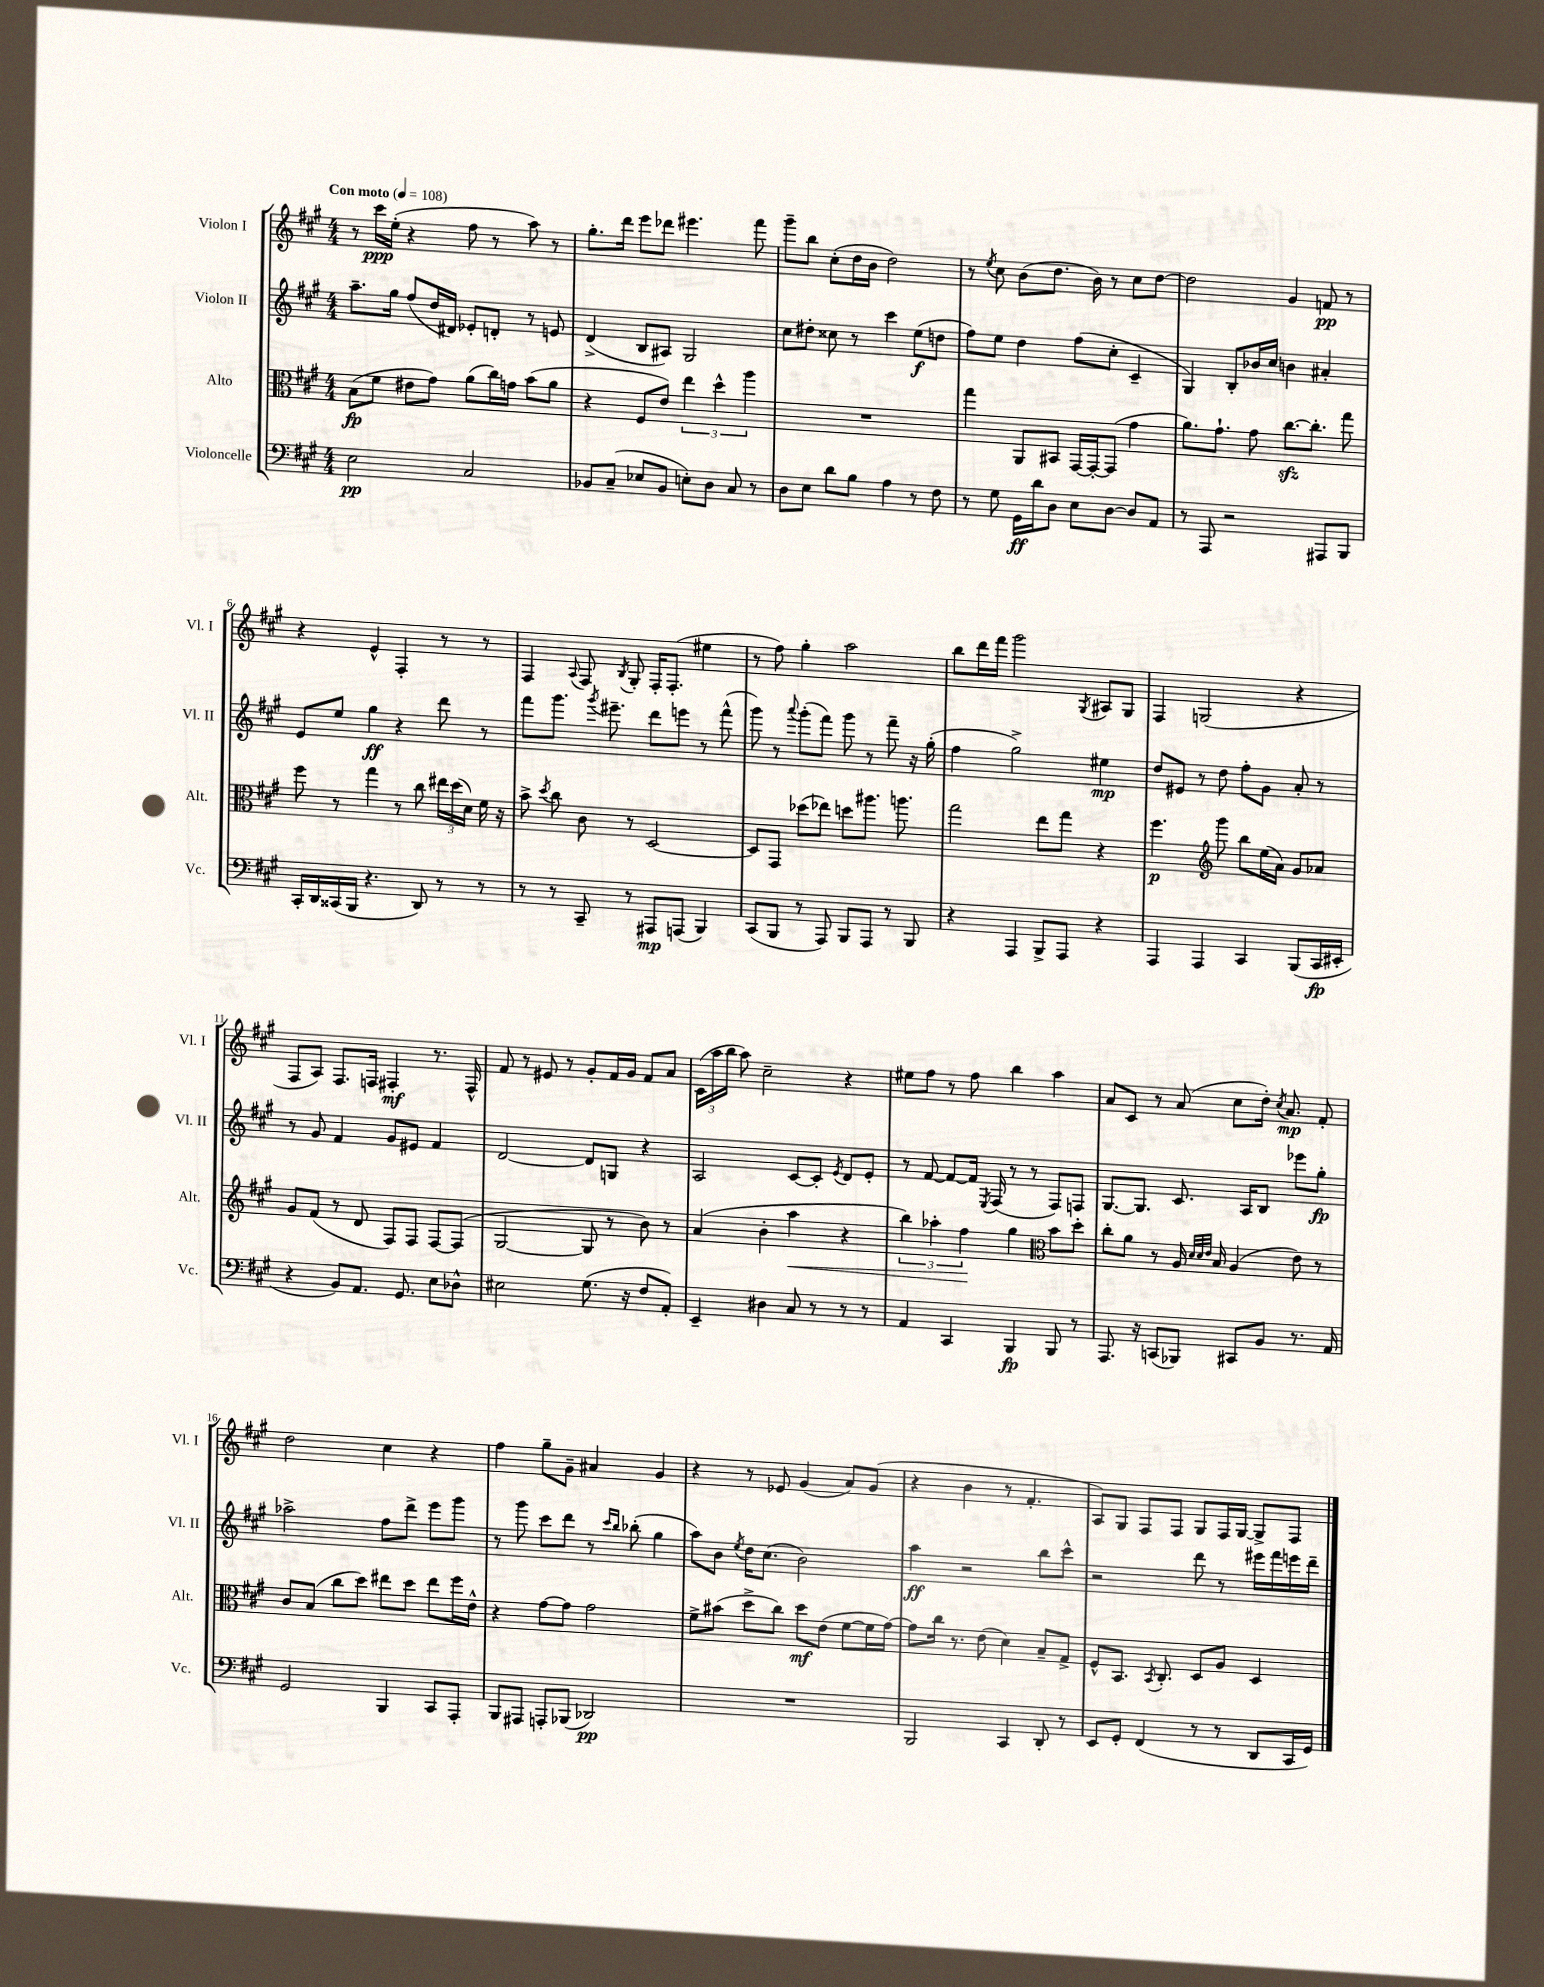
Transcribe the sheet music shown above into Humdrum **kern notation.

**kern	**kern	**kern	**kern
*staff4	*staff3	*staff2	*staff1
*clefF4	*clefC3	*clefG2	*clefG2
*k[f#c#g#]	*k[f#c#g#]	*k[f#c#g#]	*k[f#c#g#]
*M4/4	*M4/4	*M4/4	*M4/4
*MM108	*MM108	*MM108	*MM108
2E	(8B	8.aa~	8r
.	8f#	.	16ccc#
.	.	16gg#	(16ee'
.	8e#	(8ff#	4r
.	8g#)	16dd	.
.	.	16d#)	.
2C#	(8a	8e-'	8ff#
.	16cc#)	8d'	8r
.	16g	.	.
.	(8b	8r	8aa)
.	8a	8e	8r
=	=	=	=
8BB-	4r	(4d^	8.gg#'
(8C#~	.	.	.
.	.	.	16ddd
8E-	8F#	8B	8eee
8BB-	8e)	8A#)	8ddd-
8E')	6ee	2G#	4.eee#
8D	.	.	.
.	6dd^^	.	.
8C#	.	.	.
.	6aa	.	.
8r	.	.	8fff#
=	=	=	=
8D	1r	8cc#	8ggg#~
8E	.	8dd#'	8bb
8d	.	8cc##	(8cc#'
8B	.	8r	16dd
.	.	.	16b
4A	.	4ccc#	2dd)
8r	.	(8ee	.
8F#	.	8dd	.
=	=	=	=
8r	4gg#	8ff#)	8r
.	.	.	8qee
8G#	.	8ee	8cc#
16GG#	8AA	4dd	(8b
16d	.	.	.
8D	8BB#	.	8.dd
8E	[16GG#	(8ff#	.
.	16GG#'_	.	16b)
[8D	(8GG#]	8cc#'	8r
8D]	4g#	4c#~	8cc#
8AA	.	.	[8dd
=	=	=	=
8r	8.a)	4G#)	2dd]
8AAA	.	.	.
.	8.g#`	.	.
2r	.	8B'	.
.	8g#	16b-	.
.	.	16cc#	.
.	[8.cc#	4b	4g#
.	8.cc#']	.	.
8AAA#	.	4a#'	8f
8BBB	8gg#	.	8r
=	=	=	=
16CC#'	8ff#	8e	4r
16DD	.	.	.
(16CC##	8r	8ee	.
16BBB	.	.	.
4.r	4gg#	4gg#	4e^^
.	8r	4r	4F#'
8DD)	8cc#	.	.
8r	24ee#	8ddd	8r
.	(24dd	.	.
.	24d)	.	.
8r	16f#	8r	8r
.	16r	.	.
=	=	=	=
8r	8b^	8fff#	4F#
.	8qdd	.	.
8r	8cc#	8.ggg#	.
.	.	.	8qqA
8CC#~	8c#	.	8F#
.	.	8qggg#	.
.	.	8.eee#~	.
.	.	.	8qB
8r	8r	.	8G#'
8AAA#	[2D	8ddd	16F#'
.	.	.	(8.F#'
(8AAA	.	8eee	.
4BBB)	.	8r	4ee#
.	.	(8fff#^^	.
=	=	=	=
(8CC#	8D]	8ggg#)	8r
8BBB	8GG#	8r	8ff#)
.	.	8qqaaa	.
8r	(8dd-	(8ggg#'	4gg#'
8AAA)	8ee-)	8fff#)	.
8BBB	8dd	8ggg#	2aa
8AAA	8.aa#	8r	.
8r	.	8fff#~	.
.	8.aa	.	.
8BBB	.	16r	.
.	.	(16gg#'	.
=	=	=	=
4r	2gg#	4ff#	8bb
.	.	.	16ddd
.	.	.	16fff#
4AAA	.	2gg#^)	2ggg#
8BBB^	8ee	.	.
8AAA	8gg#	.	.
.	.	.	8qG#
4r	4r	4ee#	8A#
.	.	.	8G#
=	=	=	=
4AAA	4.ff#	8dd	4F#
.	.	8e#	.
4AAA	.	8r	(2G
*	*clefG2	*	*
.	8ggg#	8dd	.
4CC#	8bb	8ff#'	.
.	(16ee	8g#	.
.	16a)	.	.
(8BBB	8g#	8a'	4r
16CC#	8a-	8r	.
16EE#'	.	.	.
=	=	=	=
4r	8g#	8r	8F#
.	(8f#	8g#	8A)
8BB)	8r	4f#	8.F#
8.AA	8d	.	.
.	.	.	16F
.	8F#)	8g#	4F#'
8.GG#	.	.	.
.	8F#	8e#	.
8E	[8F#	4f#	8.r
8D-^^	(8F#]	.	.
.	.	.	16F#^^
=	=	=	=
2E#	[2G#	[2d	8f#
.	.	.	8r
.	.	.	8e#
.	.	.	8r
(8.G#	8G#]	8d]	8g#'
.	8r	8G	16f#
16r	.	.	16g#
8F#	8b)	4r	8f#
8AA')	8r	.	8a
=	=	=	=
4EE~	(4a	2A	(24c#
.	.	.	24aa
.	.	.	24bb
.	.	.	8aa)
4D#	4b'	.	2cc#~
8C#	4aa	[8c#	.
8r	.	8c#']	.
.	.	8qe	.
8r	4r	8d	4r
8r	.	8e'	.
=	=	=	=
4AA	6bb)	8r	8ee#
.	.	[8f#	8ff#
.	6aa-'	.	.
4CC#	.	8f#_	8r
.	6ff#	.	.
.	.	16f#]	8ff#
.	.	8qE	.
.	.	(16F#	.
4BBB	4gg#	8r	4bb
.	.	8r	.
*	*clefC3	*	*
8BBB	8b	8F#)	4aa
8r	8dd'	8F	.
=	=	=	=
8.AAA	8cc#'	[8.G#	8a
.	8a	.	8c#
16r	.	8.G#]	.
(8CC	8r	.	8r
8BBB-)	16A	8.c#	(8a
.	32qqd	.	.
.	32qqd	.	.
.	32qqe	.	.
.	16B	.	.
8CC#	(4A	.	8cc#
.	.	16A	.
8BB	.	8B	16dd')
.	.	.	8qcc#
.	.	.	8.a
8.r	8e)	8eee-	.
.	8r	8gg#'	8f#'
16AA	.	.	.
=	=	=	=
2GG#	8c#	2aa-^	2dd
.	(8B	.	.
.	8cc#	.	.
.	8dd)	.	.
4BBB	8ee#	8ff#	4cc#
.	8dd	8ddd^	.
8CC#	8ee#	8eee	4r
8AAA'	16ff#	8ggg#	.
.	16e^^	.	.
=	=	=	=
8BBB	4r	8r	4ff#
8AAA#	.	8ggg#	.
8AAA'	[8g#	8ccc#	8gg#~
(8BBB-	8g#]	8ddd	8g#~
2DD-)	2g#	8r	4a#
.	.	16qqccc#	.
.	.	16qqbb	.
.	.	(8bb-'	.
.	.	4gg#	4g#
=	=	=	=
1r	8f#^	8aa)	4r
.	(8b#	8b	.
.	.	8qee	.
.	8dd^	16dd	8r
.	.	(8.cc#	.
.	8cc#)	.	8e-
.	8dd	2b)	(4g#
.	(8e	.	.
.	[8f#	.	8a)
.	16f#]	.	(8g#
.	[16g#)	.	.
=	=	=	=
2BBB	8g#]	4aa	4r
.	16cc#	.	.
.	8.r	.	.
.	.	2r	4b
.	(8e	.	.
4CC#	4d)	.	8r
.	.	.	4.f#'
8DD'	8B~	8bb	.
8r	8G#^	8ccc#^^	.
=	=	=	=
8EE	8F#^^	2r	8A)
8GG#'	8.BB	.	8G#
(4FF#	.	.	8F#
.	8qBB	.	.
.	8.C#'	.	.
.	.	.	8F#
8r	8D	8ddd	8G#
8r	8A	8r	16F#
.	.	.	[16G#
8DD	4D	16eee#	8G#^]
.	.	16fff#	.
16CC#	.	16eee	8F#
16GG#)	.	16ddd~	.
==	==	==	==
*-	*-	*-	*-
